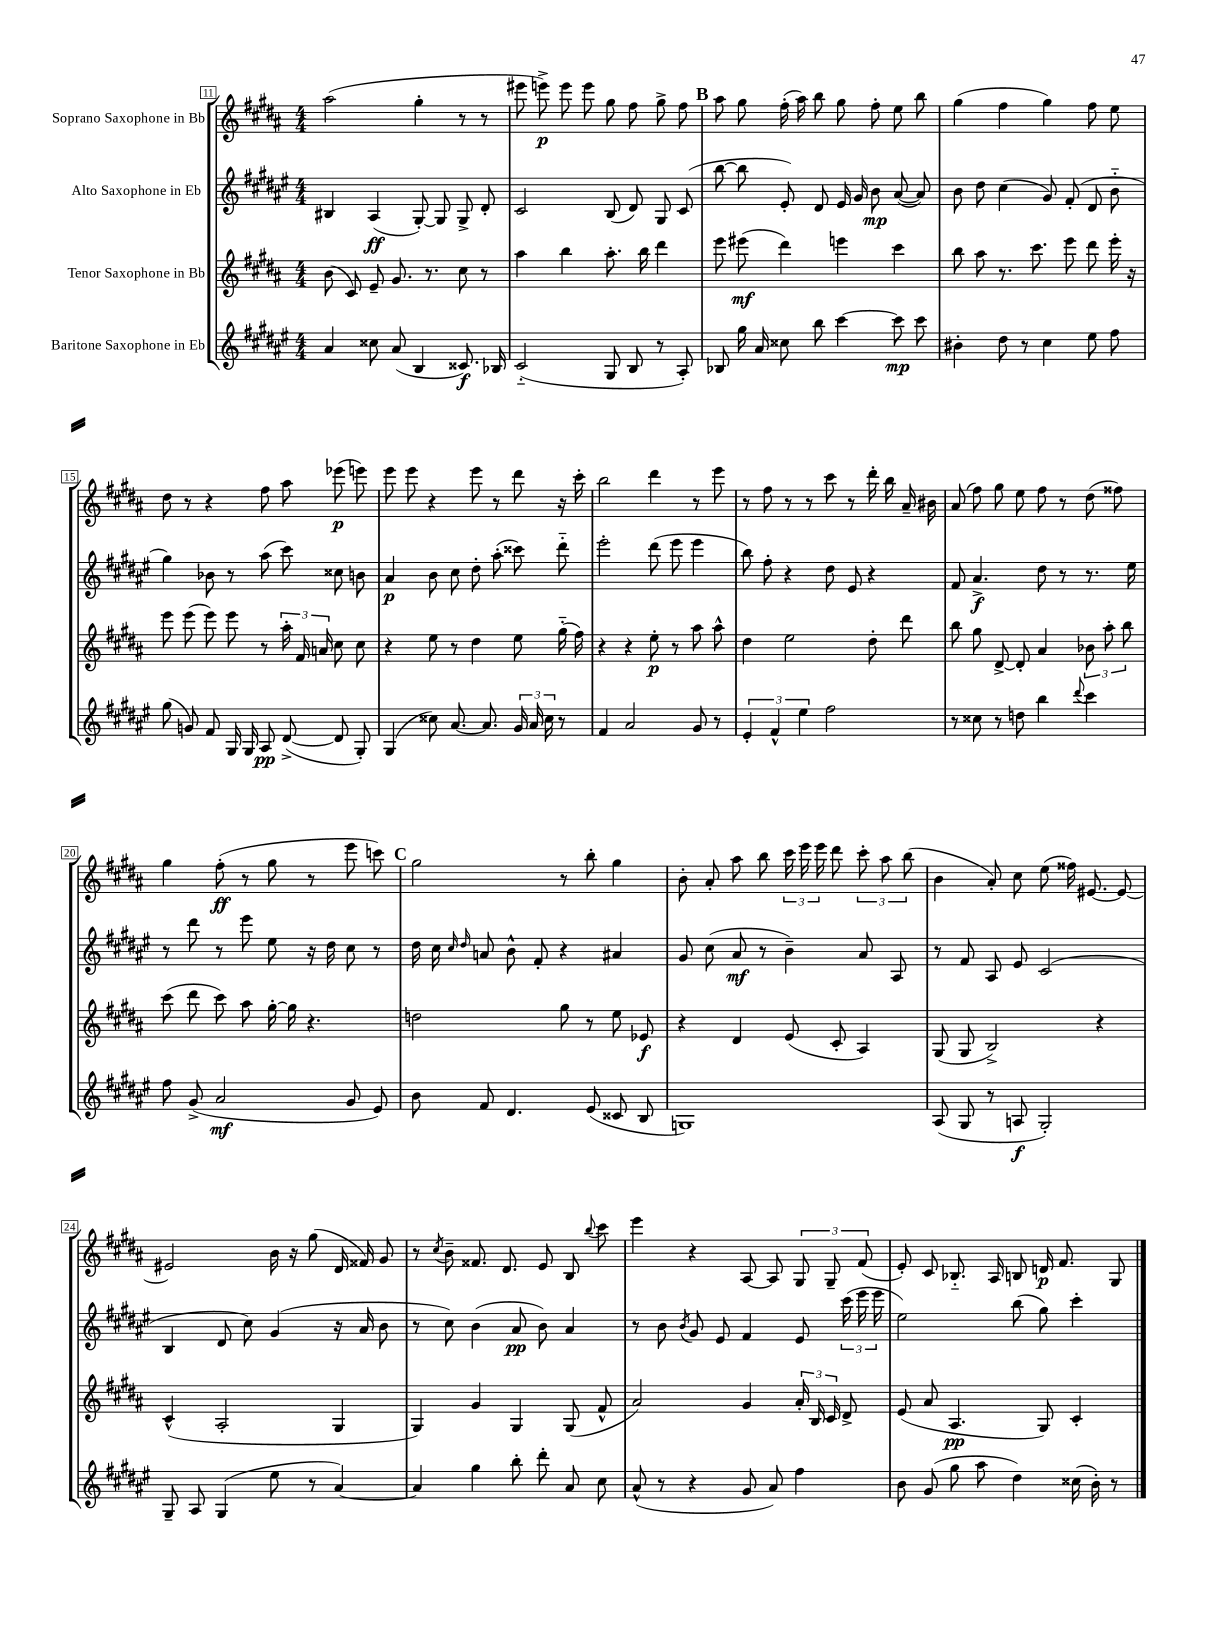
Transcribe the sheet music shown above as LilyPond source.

<<
\new StaffGroup <<
\new Staff = "s0" \with { instrumentName = "Soprano Saxophone in Bb" } {
    \clef treble \key b \major \numericTimeSignature \time 4/4
    \autoBeamOff ais''2( gis''4-. r8 r8 |
    eis'''8 e'''8->\p) e'''8 e'''8 gis''8 fis''8 gis''8-> fis''8 |
    \mark \markup { \bold "B" } ais''8 gis''8 fis''16-.( ais''16) b''8 gis''8 fis''8-. e''8 b''8 |
    gis''4( fis''4 gis''4) fis''8 e''8 |
    dis''8 r8 r4 fis''8 ais''8 ees'''8\p( e'''8) |
    e'''8 e'''8 r4 e'''8 r8 dis'''8 r16 cis'''16-. |
    b''2 dis'''4 r8 e'''8 |
    r8 fis''8 r8 r8 cis'''8 r8 dis'''16-. b''16 ais'16-- bis'16 |
    ais'8( fis''8) gis''8 e''8 fis''8 r8 dis''8( fisis''8) |
    gis''4 fis''8-.\ff( r8 gis''8 r8 e'''8 c'''8) |
    \mark \markup { \bold "C" } gis''2 r8 b''8-. gis''4 |
    b'8-. ais'8-. ais''8 b''8 \tuplet 3/2 { cis'''16 e'''16 e'''16 } dis'''8 \tuplet 3/2 { cis'''8-. ais''8 b''8( } |
    b'4 ais'8-.) cis''8 e''8( fisis''16) eis'8.~ eis'8~ |
    eis'2 b'16 r16 gis''8( dis'16 fisis'16) gis'8 |
    r8 \acciaccatura { cis''8 } b'8-- fisis'8. dis'8. e'8 b8 \appoggiatura { b''8 } cis'''8 |
    e'''4 r4 ais8~ ais8 \tuplet 3/2 { gis8 gis8-- fis'8( } |
    e'8-.) cis'8 bes8.-_ ais16 b8 d'16\p fis'8. gis8 \bar "|." |
}
\new Staff = "s1" \with { instrumentName = "Alto Saxophone in Eb" } {
    \clef treble \key fis \major \numericTimeSignature \time 4/4
    \autoBeamOff bis4 ais4\ff( gis8~-.) gis8 gis8-> dis'8-. |
    cis'2 b8( dis'8) gis8 cis'8( |
    \mark \markup { \bold "B" } b''8~ b''8 eis'8-.) dis'8 eis'16 gis'16 b'8\mp ais'8~( ais'8) |
    b'8 dis''8 cis''4( gis'8) fis'8-.( dis'8 b'8-_ |
    gis''4) bes'8 r8 ais''8( cis'''8) cisis''8 b'8 |
    ais'4\p b'8 cis''8 dis''8-. ais''8-.( cisis'''8) dis'''8-_ |
    eis'''2-. dis'''8( eis'''8 eis'''4 |
    b''8) fis''8-. r4 dis''8 eis'8 r4 |
    fis'8 ais'4.->\f dis''8 r8 r8. eis''16 |
    r8 dis'''8 r8 eis'''8 eis''8 r16 dis''16 cis''8 r8 |
    \mark \markup { \bold "C" } dis''16 cis''16 \grace { cis''16 dis''16 } a'8 b'8-^ fis'8-. r4 ais'4 |
    gis'8 cis''8( ais'8\mf r8 b'4--) ais'8 ais8 |
    r8 fis'8 ais8 eis'8 cis'2( |
    b4 dis'8 cis''8) gis'4( r16 ais'16 b'8 |
    r8 cis''8) b'4( ais'8\pp b'8) ais'4 |
    r8 b'8 \acciaccatura { b'8 } gis'8 eis'8 fis'4 eis'8 \tuplet 3/2 { cis'''16( eis'''16 eis'''16 } |
    eis''2) b''8( gis''8) cis'''4-. \bar "|." |
}
\new Staff = "s2" \with { instrumentName = "Tenor Saxophone in Bb" } {
    \clef treble \key b \major \numericTimeSignature \time 4/4
    \autoBeamOff b'8( cis'8) e'8-- gis'8. r8. cis''8 r8 |
    ais''4 b''4 ais''8.-. b''16 dis'''4 |
    \mark \markup { \bold "B" } e'''8 eis'''8\mf( dis'''4) e'''4 cis'''4 |
    b''8 ais''8 r8. cis'''8. e'''8 dis'''8 e'''16-. r16 |
    e'''8 e'''8( e'''8) e'''8 r8 \tuplet 3/2 { ais''16-. fis'16 a'16 } cis''8 cis''8 |
    r4 e''8 r8 dis''4 e''8 gis''16-_( fis''16) |
    r4 r4 e''8-.\p r8 ais''8 ais''8-^ |
    dis''4 e''2 dis''8-. dis'''8 |
    b''8 gis''8 dis'8~-> dis'8-. ais'4 \tuplet 3/2 { bes'8 ais''8-. b''8 } |
    cis'''8( dis'''8 cis'''8) ais''8 gis''16~-. gis''16 r4. |
    \mark \markup { \bold "C" } d''2 gis''8 r8 e''8 ees'8\f |
    r4 dis'4 e'8( cis'8-. ais4) |
    gis8( gis8 b2->) r4 |
    cis'4-^( ais2-. gis4 |
    gis4) gis'4 gis4 gis8( fis'8-^ |
    ais'2) gis'4 \tuplet 3/2 { ais'16-. b16 cis'16 } dis'8-> |
    e'8( ais'8 ais4.\pp gis8) cis'4-. \bar "|." |
}
\new Staff = "s3" \with { instrumentName = "Baritone Saxophone in Eb" } {
    \clef treble \key fis \major \numericTimeSignature \time 4/4
    \autoBeamOff ais'4 cisis''8 ais'8( b4 cisis'8.\f) bes16 |
    cis'2-_( gis8 b8 r8 ais8-.) |
    \mark \markup { \bold "B" } bes8 gis''16 ais'16 cisis''8 b''8 cis'''4~ cis'''8\mp cis'''8 |
    bis'4-. dis''8 r8 cis''4 eis''8 fis''8 |
    gis''8( g'8) fis'8 gis16 gis16 ais8\pp dis'8~->( dis'8 gis8-.) |
    gis4( cisis''8) ais'8.~ ais'8. \tuplet 3/2 { gis'16 ais'16 cisis''16 } r8 |
    fis'4 ais'2 gis'8 r8 |
    \tuplet 3/2 { eis'4-. fis'4-^ eis''4 } fis''2 |
    r8 cisis''8 r8 d''8 b''4 \appoggiatura { dis'''8 } cis'''4 |
    fis''8 gis'8->( ais'2\mf gis'8 eis'8) |
    \mark \markup { \bold "C" } b'8 fis'8 dis'4. eis'8( cisis'8 b8 |
    g1) |
    ais8( gis8 r8 a8\f gis2-.) |
    gis8-- ais8 gis4( eis''8 r8 ais'4~) |
    ais'4 gis''4 b''8-. dis'''8-. ais'8 cis''8 |
    ais'8-^( r8 r4 gis'8 ais'8) fis''4 |
    b'8 gis'8( gis''8 ais''8 dis''4) cisis''16( b'16-.) r8 \bar "|." |
}
>>
>>
\layout { \context { \Score currentBarNumber = #11 \override BarNumber.stencil = #(make-stencil-boxer 0.1 0.3 ly:text-interface::print) } }
